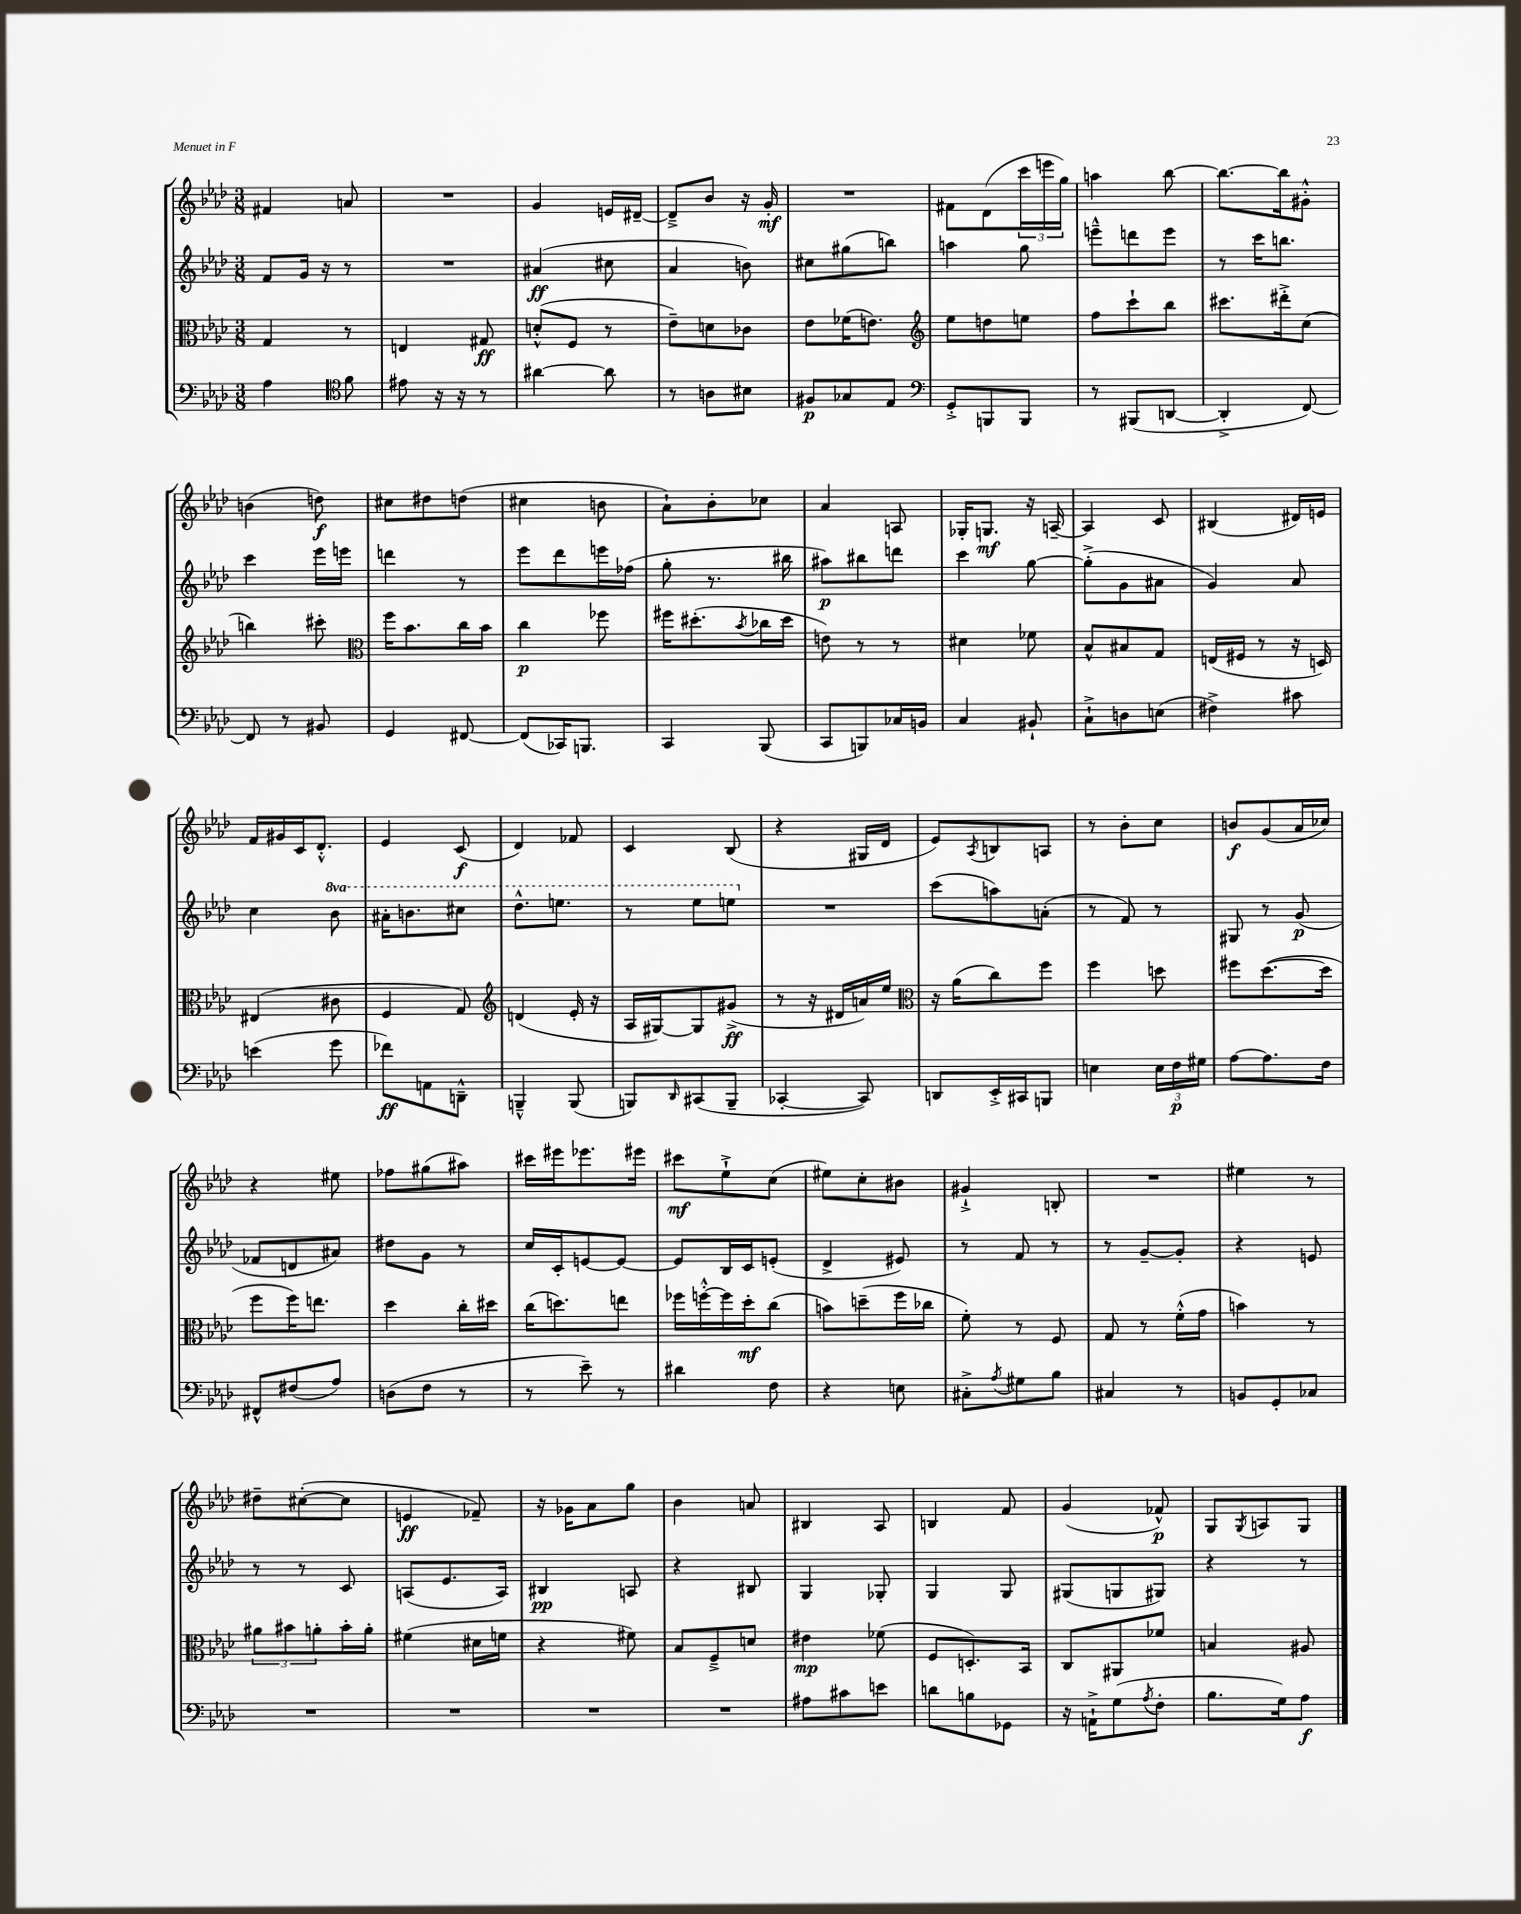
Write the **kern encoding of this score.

**kern	**kern	**kern	**kern
*staff4	*staff3	*staff2	*staff1
*clefF4	*clefC3	*clefG2	*clefG2
*k[b-e-a-d-]	*k[b-e-a-d-]	*k[b-e-a-d-]	*k[b-e-a-d-]
*M3/8	*M3/8	*M3/8	*M3/8
4A-	4G	8f	4f#
.	.	16g	.
.	.	16r	.
*clefC4	*	*	*
8f	8r	8r	8a
=	=	=	=
8e#	4E	4.r	4.r
16r	.	.	.
16r	.	.	.
8r	8G#	.	.
=	=	=	=
[4a#	(8d'^^	(4a#	4g
.	8F	.	.
8a#]	8r	8cc#	16e
.	.	.	[16d#~
=	=	=	=
8r	8e-~)	4a-	8d#~^]
8A	8d	.	8b-
8B#	8c-	8b)	16r
.	.	.	16g'
=	=	=	=
8F#	8e-	8cc#	4.r
8G-	(16f-	(8gg#	.
.	8.e)	.	.
8E-	.	8bb)	.
=	=	=	=
*clefF4	*clefG2	*	*
8GG'^	8ee-	4aa	8f#
8BBB	8dd	.	(8d-
8BBB	8ee	8gg	24ccc
.	.	.	24eee
.	.	.	24gg)
=	=	=	=
8r	8ff	8eee~^^	4aa
(8BBB#	8ccc`	8ddd	.
[8DD	8bb-	8eee	[8bb-
=	=	=	=
4DD'^]	8.ccc#	8r	8.bb-_
.	.	16ccc	.
.	16ddd#'^	8.bb	16bb-]
[8FF)	(8cc	.	8g#'^^
=	=	=	=
8FF]	4bb)	4ccc	(4b
8r	.	.	.
8BB#	8ccc#'	16eee-	8dd)
.	.	16eee	.
=	=	=	=
*	*clefC3	*	*
4GG	16ff	4ddd	8cc#
.	8.b-	.	.
.	.	.	8dd#
[8FF#	16cc	8r	(8dd
.	16b-	.	.
=	=	=	=
(8FF#]	4cc	8eee-	4cc#
16CC-)	.	8ddd-	.
8.BBB	.	.	.
.	8ff-	16eee	8b
.	.	(16ff-	.
=	=	=	=
4CC	16ff#	8gg'	8a-`)
.	(8.dd#'	.	.
.	.	8.r	8b-'
.	8qb-	.	.
(8BBB-	16cc-	.	8cc-
.	16dd#	16bb#	.
=	=	=	=
8CC	8e)	8aa#)	4a-
8BBB)	8r	8bb#	.
16C-	8r	8ddd	8A
16BB	.	.	.
=	=	=	=
4C	4d#	4ccc	16G-'
.	.	.	8.G
8BB#`	8f-	[8gg	16r
.	.	.	[16A~
=	=	=	=
8C`^	8B-^^	(8gg'^]	4A]
8D	8B#	8g	.
(8E	8G	8a#	8c
=	=	=	=
4F#^)	(16E	4g)	(4B#
.	16F#	.	.
.	8r	.	.
8c#	16r	8a-	16d#)
.	16D)	.	16e
=	=	=	=
(4e	(4E#	4cc	16f
.	.	.	16g#
.	.	.	16c
.	.	.	8.d-'^^
8g	8c#	8bb-	.
=	=	=	=
8f-)	4F	16aa#'	4e-
.	.	8.bb	.
8AA	.	.	.
8DD~^^	8G)	8ccc#	(8c
=	=	=	=
*	*clefG2	*	*
4BBB~^^	(4d	8.ddd-^^	4d-)
.	.	8.eee	.
(8BBB	16e-'	.	8f-
.	16r	.	.
=	=	=	=
8BBB)	16A-	8r	4c
.	[16G#)	.	.
16qqDD-	.	.	.
(8CC#	8G#]	8eee-	.
8BBB~	(8g#^	8eee	(8B-
=	=	=	=
[4CC-'	8r	4.r	4r
.	16r	.	.
.	16d#	.	.
8CC-])	16a)	.	16G#
.	16ee-	.	16d-
=	=	=	=
*	*clefC3	*	*
8DD	16r	(8ccc	8e-)
.	(16a-	.	.
.	.	.	8qA-
16EE-'^	8cc)	8aa)	8B
16CC#	.	.	.
8BBB	8ff	(8a'	8A
=	=	=	=
4E	4ff	8r	8r
.	.	8f)	8b-'
24E	8dd	8r	8cc
24F	.	.	.
24G#	.	.	.
=	=	=	=
[8A-	8ff#	8G#	8b
8.A-]	([8.dd-	8r	(8g
.	.	(8g	16a-
16F	16dd-]	.	16cc-)
=	=	=	=
8FF#^^	8ff	8f-	4r
(8F#	16ff)	8d	.
.	8.ee	.	.
8A-)	.	8a#)	8ee#
=	=	=	=
(8D	4dd-	8dd#	8ff-
8F	.	8g	(8gg#
8r	16cc'	8r	8aa#)
.	16dd#	.	.
=	=	=	=
8r	(16cc	16cc	16ccc#
.	8.dd)	16c'	16eee#
8e-~)	.	[8e	8.eee-
8r	8ee	8e_	.
.	.	.	16eee#
=	=	=	=
4d#	16ff-	8e]	8ccc#
.	[16ff'^^	.	.
.	16ff]	16B-	8ee-`^
.	16dd-'	16c	.
8F	(8cc	(8e'	(8cc
=	=	=	=
4r	8b)	4d-^	8ee#)
.	(8dd~	.	8cc'
8E	16ff	8e#)	8b#
.	16cc-	.	.
=	=	=	=
8C#'^	8f')	8r	4g#`^
8qA-	.	.	.
8G#	8r	8f	.
8B-	8F	8r	8B'
=	=	=	=
4C#	8G	8r	4.r
.	8r	[8g~	.
8r	(16f'^^	8g']	.
.	16g	.	.
=	=	=	=
8BB	4b)	4r	4ee#
8GG'	.	.	.
8C-	8r	8e	8r
=	=	=	=
4.r	12a#	8r	8dd#~
.	12b#	.	.
.	.	8r	([8cc#'
.	12a'	.	.
.	16b#'	8c	8cc#]
.	16a'	.	.
=	=	=	=
4.r	(4f#	(8A	4e
.	.	8.e-	.
.	16d#	.	8f-~)
.	16f	16A)	.
=	=	=	=
4.r	4r	4B#	16r
.	.	.	16g-
.	.	.	8a-
.	8f#)	8A	8gg
=	=	=	=
4.r	8B-	4r	4b-
.	8F~^	.	.
.	8d	8B#	8a
=	=	=	=
8A#	4e#	4G	4B#
8c#	.	.	.
8e	(8f-	8G-'	8A-
=	=	=	=
8d	8F	4G	4B
8B	8.D')	.	.
8GG-	.	8G	8f
.	16BB-	.	.
=	=	=	=
16r	8C	(8G#	(4g
16AA`^	.	.	.
(8G	8AA#	8G	.
8qA-	.	.	.
8F'	8f-	8G#)	8f-^^)
=	=	=	=
8.B-	4B	4r	8G
.	.	.	8qG
.	.	.	8A
16G)	.	.	.
8A-	8A#	8r	8G
==	==	==	==
*-	*-	*-	*-
